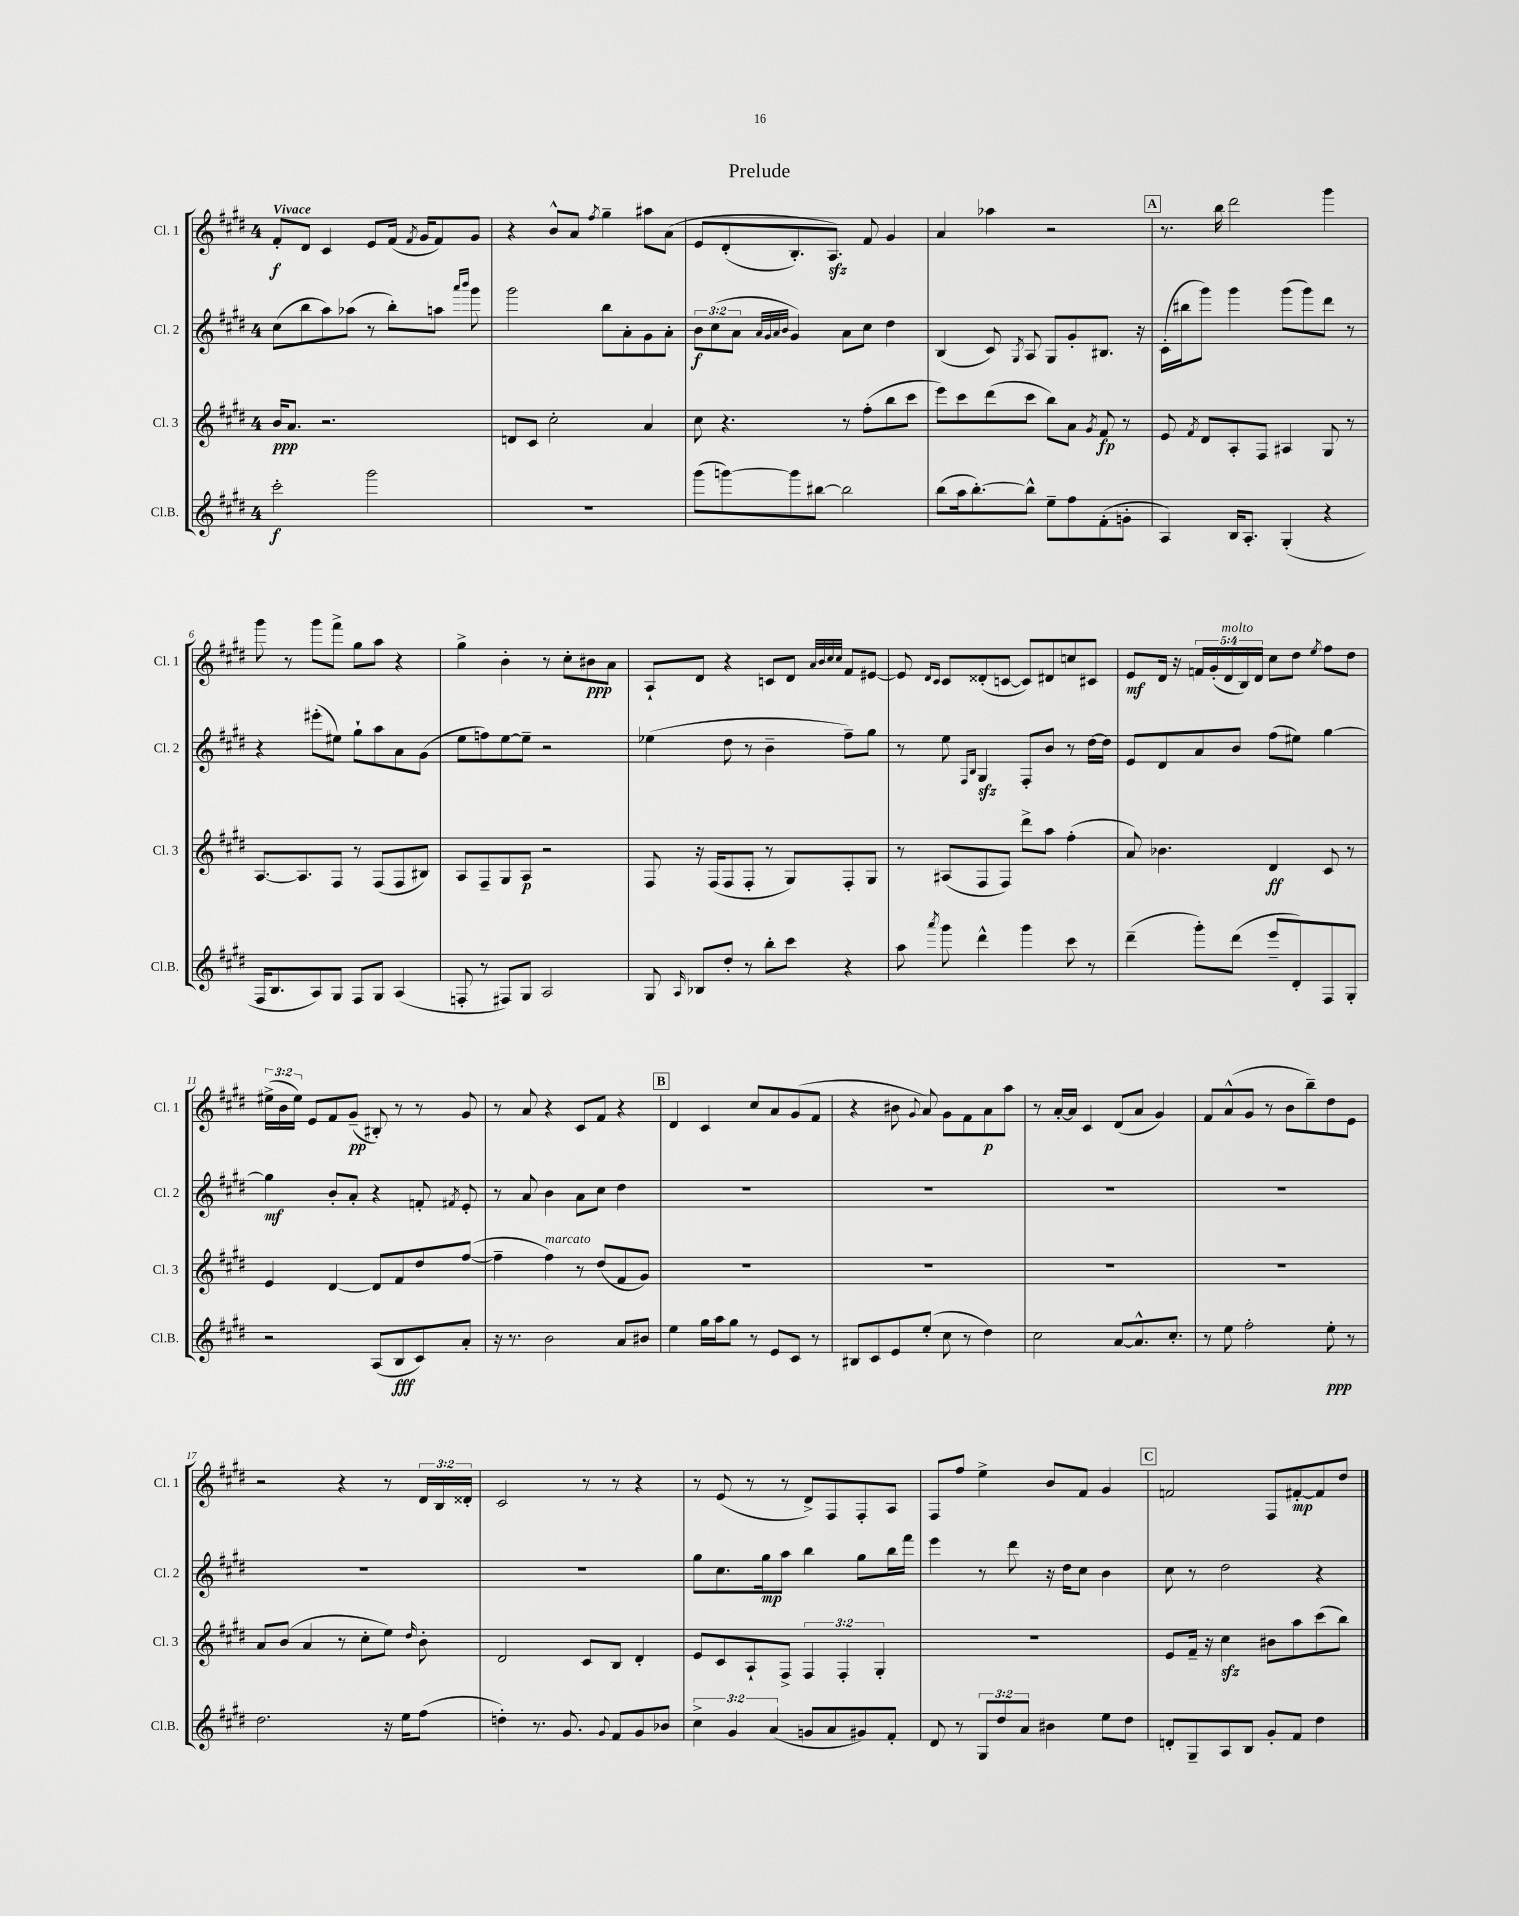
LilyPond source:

\header { title = "Prelude" }
<<
\new StaffGroup <<
\new Staff = "s0" \with { instrumentName = "Cl. 1" shortInstrumentName = "Cl. 1" } {
    \clef treble \key e \major \once \override Staff.TimeSignature.style = #'single-digit \time 4/4 \override Staff.TupletNumber.text = #tuplet-number::calc-fraction-text \tempo "Vivace"
    \autoBeamOff fis'8[-.\f dis'8] cis'4 e'8[ fis'16]( \acciaccatura { fis'8 } gis'16[ fis'8) gis'8] |
    r4 b'8[-^ a'8] \acciaccatura { fis''8 } gis''4-- ais''8[ a'8]\( |
    e'8[ dis'8-.( b8.-.) a8.]\sfz\) fis'8 gis'4 |
    a'4 aes''4 r2 |
    \mark \markup { \box "A" } r8. b''16 dis'''2 gis'''4 |
    gis'''8 r8 gis'''8[ fis'''8]-> gis''8[ a''8] r4 |
    gis''4-> b'4-. r8 cis''8[-. bis'8\ppp a'8] |
    a8[-! dis'8] r4 c'8[ dis'8] \grace { a'32[ b'32 cis''32 cis''32] } fis'8[ eis'8]~ |
    eis'8 \grace { dis'16[ cis'16] } cis'8[ disis'8-.( c'8]~ c'8[) dis'8 c''8 cis'8] |
    e'8[\mf dis'16] r16 \tuplet 5/4 { f'16[ gis'16-.( dis'16^\markup { \italic "molto" } b16) dis'16] } cis''8[ dis''8] \acciaccatura { e''8 } fis''8[ dis''8] |
    \tuplet 3/2 { eis''16[->( b'16 eis''16]) } e'8[ fis'8 gis'8]--\pp( bis8-.) r8 r8 gis'8 |
    r8 a'8 r4 cis'8[ fis'8] r4 |
    \mark \markup { \box "B" } dis'4 cis'4 cis''8[ a'8 gis'8( fis'8] |
    r4 bis'8 \appoggiatura { gis'8 } a'8) gis'8[ fis'8 a'8\p a''8] |
    r8 a'16[~-. a'16] cis'4 dis'8[( a'8] gis'4) |
    fis'8[ a'8-^( gis'8] r8 b'8[ b''8--) dis''8 e'8] |
    r2 r4 r8 \tuplet 3/2 { dis'16[ b16 disis'16]-. } |
    cis'2 r8 r8 r4 |
    r8 e'8( r8 r8 dis'8[->) fis8 fis8-. a8] |
    fis8[ fis''8] e''4-> b'8[ fis'8] gis'4 |
    \mark \markup { \box "C" } f'2 fis8[ fis'8~-.\mp fis'8 dis''8] \bar "|." |
}
\new Staff = "s1" \with { instrumentName = "Cl. 2" shortInstrumentName = "Cl. 2" } {
    \clef treble \key e \major \once \override Staff.TimeSignature.style = #'single-digit \time 4/4 \override Staff.TupletNumber.text = #tuplet-number::calc-fraction-text
    \autoBeamOff cis''8[( b''8 a''8) aes''8]( r8 b''8[-.) a''8] \grace { a'''16[ b'''16] } gis'''8 |
    gis'''2 b''8[ a'8-. gis'8 a'8]-. |
    \tuplet 3/2 { b'8[\f cis''8( a'8] } \grace { a'32[ gis'32 a'32 b'32] } gis'4) a'8[ cis''8] dis''4 |
    b4( cis'8) \acciaccatura { gis8 } a8 gis8[ gis'8-. bis8.] r16 |
    \mark \markup { \box "A" } cis'16[-.( bis''16 gis'''8]) gis'''4 gis'''8[( gis'''8) dis'''8] r8 |
    r4 eis'''8[-.( eis''8]) gis''8[-! a''8 a'8 gis'8]( |
    e''8[ f''8) e''8~ e''8]-- r2 |
    ees''4( dis''8 r8 b'4-- fis''8[--) gis''8] |
    r8 e''8 \grace { fis16[ b16] } gis4\sfz fis8[-. b'8] r8 dis''16[~ dis''16] |
    e'8[ dis'8 a'8 b'8] fis''8[( eis''8]) gis''4~ |
    gis''4\mf b'8[-. a'8]-. r4 f'8-. \acciaccatura { fis'8 } e'8-. |
    r8 a'8 b'4 a'8[ cis''8] dis''4 |
    \mark \markup { \box "B" } R1 |
    R1 |
    R1 |
    R1 |
    R1 |
    R1 |
    gis''8[ cis''8. gis''16\mp a''8] b''4 gis''8[ b''16 fis'''16] |
    e'''4 r8 dis'''8 r16 dis''16[ cis''8] b'4 |
    \mark \markup { \box "C" } cis''8 r8 dis''2 r4 \bar "|." |
}
\new Staff = "s2" \with { instrumentName = "Cl. 3" shortInstrumentName = "Cl. 3" } {
    \clef treble \key e \major \once \override Staff.TimeSignature.style = #'single-digit \time 4/4 \override Staff.TupletNumber.text = #tuplet-number::calc-fraction-text
    \autoBeamOff b'16[\ppp a'8.] r2. |
    d'8[ cis'8] cis''2-. a'4 |
    cis''8 r4. r8 fis''8[-.( b''8 cis'''8] |
    e'''8[) cis'''8 dis'''8( cis'''8] b''8[) a'8] \acciaccatura { gis'8 } fis'8\fp r8 |
    \mark \markup { \box "A" } e'8 \acciaccatura { fis'8 } dis'8[ a8-. fis8] ais4 gis8 r8 |
    a8.[~ a8. fis8] r8 fis8[( fis8 bis8]) |
    a8[ fis8-- gis8 a8]\p r2 |
    fis8 r16 fis16[( fis8 fis8]-. r8 gis8[) fis8-. gis8] |
    r8 ais8[( fis8 fis8]) dis'''8[-> a''8] fis''4-.( |
    a'8) bes'4. dis'4\ff cis'8 r8 |
    e'4 dis'4~ dis'8[ fis'8 dis''8 fis''8]~( |
    fis''4-- fis''4^\markup { \italic "marcato" }) r8 dis''8[( fis'8 gis'8]) |
    \mark \markup { \box "B" } R1 |
    R1 |
    R1 |
    R1 |
    a'8[ b'8]( a'4 r8 cis''8[-. e''8]) \grace { dis''16 } b'8-. |
    dis'2 cis'8[ b8] dis'4-. |
    e'8[ cis'8 a8-! fis8]-> \tuplet 3/2 { fis4 fis4-. gis4-. } |
    R1 |
    \mark \markup { \box "C" } e'8[ fis'16]-- r16 cis''4\sfz bis'8[ a''8 cis'''8( b''8]) \bar "|." |
}
\new Staff = "s3" \with { instrumentName = "Cl.B." shortInstrumentName = "Cl.B." } {
    \clef treble \key e \major \once \override Staff.TimeSignature.style = #'single-digit \time 4/4 \override Staff.TupletNumber.text = #tuplet-number::calc-fraction-text
    \autoBeamOff cis'''2-.\f gis'''2 |
    R1 |
    gis'''8[( g'''8~) g'''8 bis''8]~ bis''2 |
    b''8[( a''16 b''8.~-.) b''8]-^ e''8[-- fis''8 fis'8-.( g'8]-. |
    \mark \markup { \box "A" } a4) b16[ a8.]-. gis4-.( r4 |
    fis16[ b8. a8) gis8] fis8[ gis8] a4( |
    f8-. r8 fis8[) gis8] a2 |
    gis8 \grace { a16 } bes8[ dis''8]-. r8 b''8[-. cis'''8] r4 |
    a''8 \acciaccatura { a'''8 } gis'''8 dis'''4-^ gis'''4 cis'''8 r8 |
    dis'''4--( gis'''8[-.) dis'''8]( e'''8[-- dis'8-.) fis8 gis8]-. |
    r2 a8[( b8\fff cis'8) a'8]-. |
    r16 r8. b'2 a'8[ bis'8] |
    \mark \markup { \box "B" } e''4 gis''16[ a''16 gis''8] r8 e'8[ cis'8] r8 |
    bis8[ cis'8 e'8 e''8]-.( cis''8 r8 dis''4) |
    cis''2 a'8[~ a'8.-^ cis''8.]-. |
    r8 e''8 fis''2-. e''8-.\ppp r8 |
    dis''2. r16 e''16[ fis''8]( |
    d''4-.) r8. gis'8. \appoggiatura { gis'8 } fis'8[ gis'8 bes'8] |
    \tuplet 3/2 { cis''4-> gis'4 a'4( } g'8[ a'8 gis'8) fis'8]-. |
    dis'8 r8 \tuplet 3/2 { gis8[ dis''8 a'8] } bis'4 e''8[ dis''8] |
    \mark \markup { \box "C" } d'8[-. gis8-- a8 b8] gis'8[-. fis'8] dis''4 \bar "|." |
}
>>
>>
